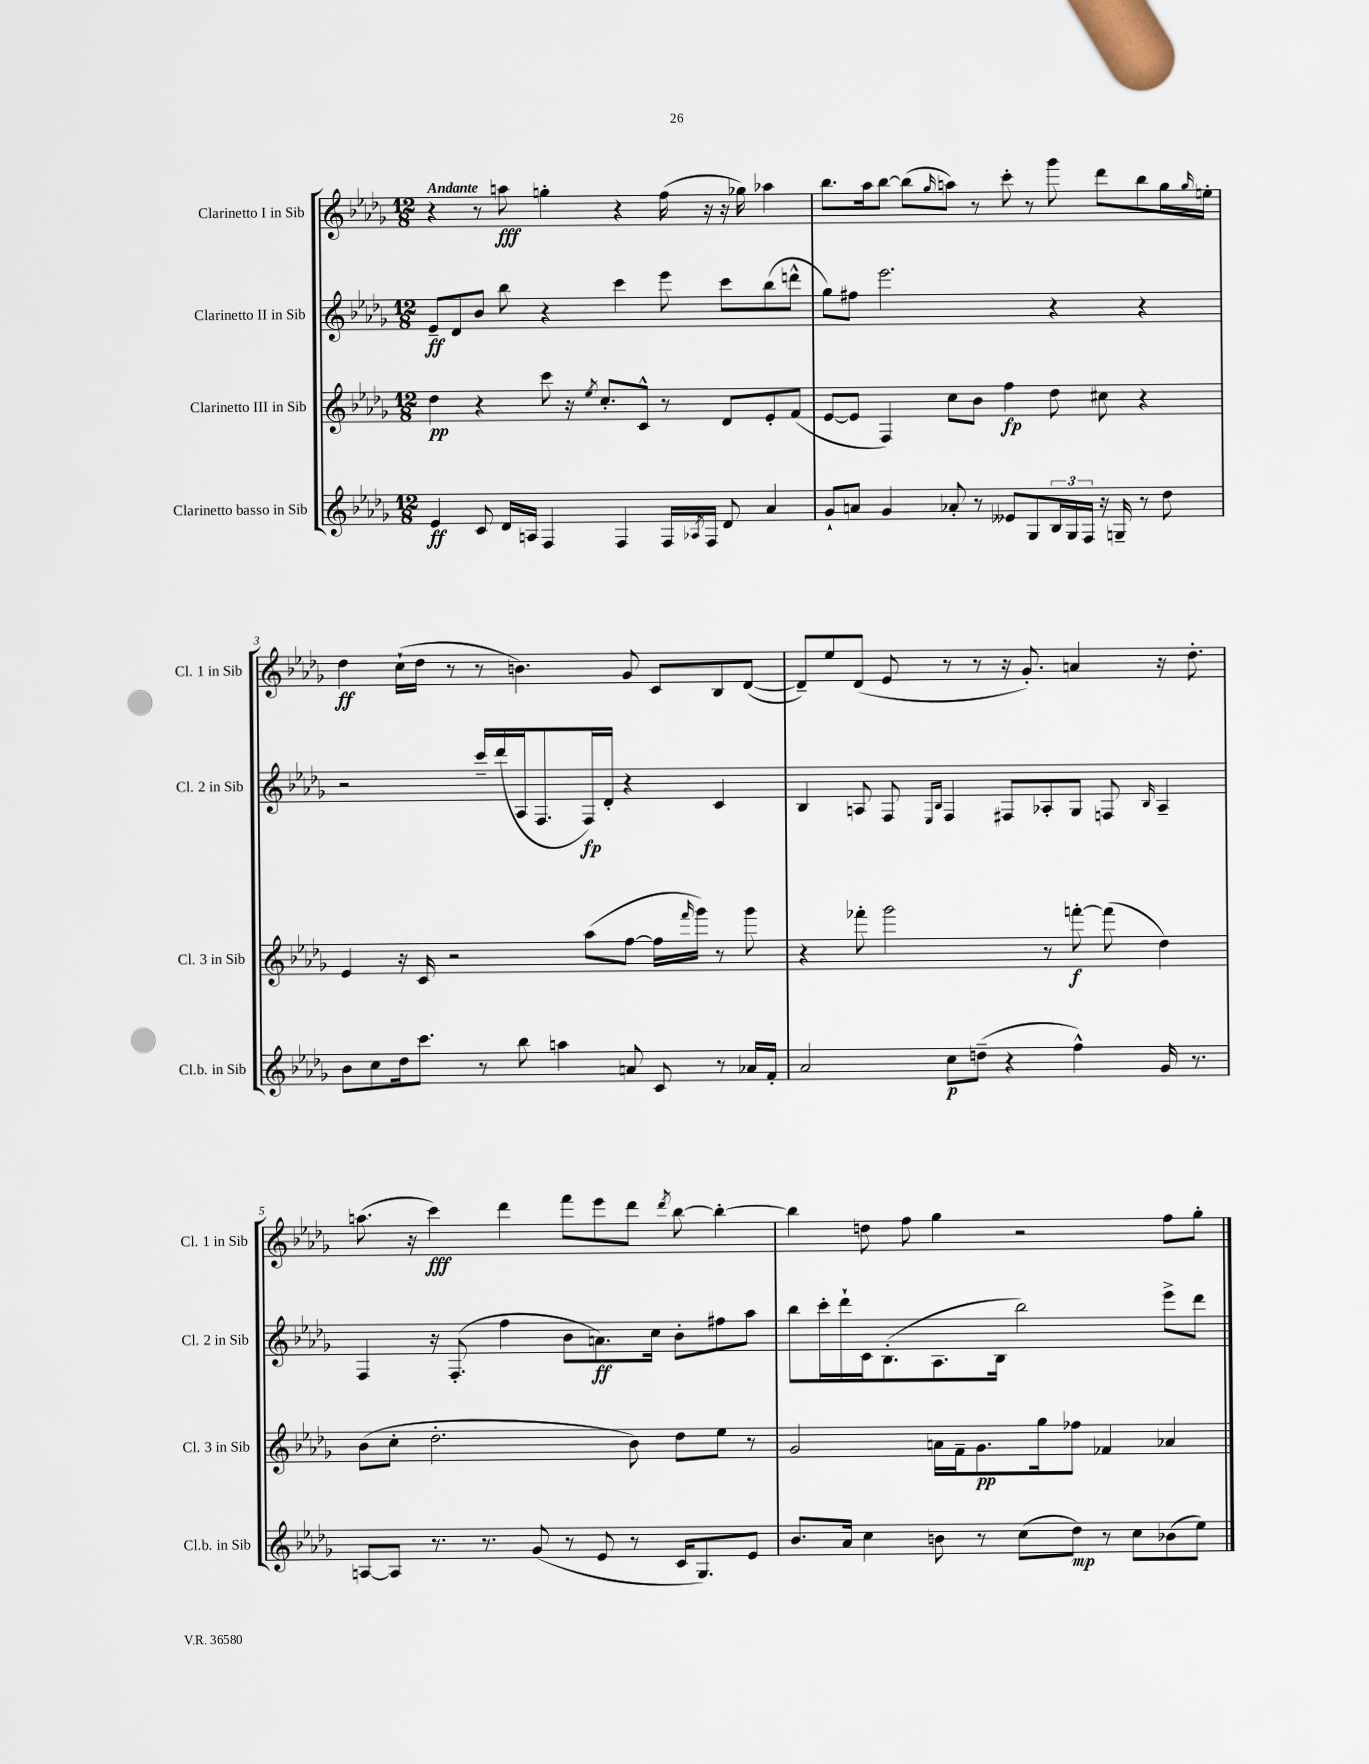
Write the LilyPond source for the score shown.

<<
\new StaffGroup <<
\new Staff = "s0" \with { instrumentName = "Clarinetto I in Sib" shortInstrumentName = "Cl. 1 in Sib" } {
    \clef treble \key des \major \numericTimeSignature \time 12/8 \tempo "Andante"
    r4 r8 a''8\fff g''4-. r4 f''16( r16 r16 ges''16) aes''4 |
    bes''8. aes''16 bes''8~ bes''8( \grace { ges''16 } a''8) r8 c'''8-. r8 ges'''8 des'''8 bes''8 ges''16 \grace { ges''16 } e''16-. |
    des''4\ff c''16-!( des''16 r8 r8 b'4.) ges'8 c'8 bes8 des'8~( |
    des'8--) ees''8 des'8( ees'8 r8 r8 r16 ges'8.-.) a'4 r16 des''8.-. |
    a''8.( r16 c'''4\fff) des'''4 f'''8 ees'''8 des'''8 \acciaccatura { des'''8 } bes''8~ bes''4~-. |
    bes''4 d''8 f''8 ges''4 r2 f''8 ges''8-. \bar "|." |
}
\new Staff = "s1" \with { instrumentName = "Clarinetto II in Sib" shortInstrumentName = "Cl. 2 in Sib" } {
    \clef treble \key des \major \numericTimeSignature \time 12/8
    ees'8--\ff des'8 bes'8 bes''8 r4 c'''4 ees'''8 c'''8 bes''8( d'''8-^ |
    ges''8) fis''8 ees'''2. r4 r4 |
    r2 c'''16-- des'''16( aes16 f8. f16\fp) des'16-. r4 c'4 |
    bes4 a8 f8 \grace { ees16 bes16 } f4 fis8 aes8-. ges8 f8 \grace { bes16 } aes4-- |
    f4 r16 f8.-.( f''4 bes'8 a'8.\ff) c''16 bes'8-. fis''8 aes''8 |
    bes''8 c'''16-. des'''16-! c'16 bes8.-.( aes8. bes16 bes''2) ees'''8-> des'''8 \bar "|." |
}
\new Staff = "s2" \with { instrumentName = "Clarinetto III in Sib" shortInstrumentName = "Cl. 3 in Sib" } {
    \clef treble \key des \major \numericTimeSignature \time 12/8
    des''4\pp r4 c'''8 r16 \acciaccatura { ees''8 } c''8.-. c'8-^ r8 des'8 ees'8-. f'8( |
    ees'8~ ees'8 f4) c''8 bes'8 f''4\fp des''8 cis''8 r4 |
    ees'4 r16 c'16 r2 aes''8( f''8~ f''16 \grace { f'''16 } ges'''16) r8 ges'''8 |
    r4 fes'''8-. ges'''2 r8 f'''8~-.\f f'''8( des''4) |
    bes'8( c''8-. des''2.-. bes'8) des''8 ees''8 r8 |
    ges'2 a'16 f'16-- ges'8.\pp ges''16 fes''8 fes'4 aes'4 \bar "|." |
}
\new Staff = "s3" \with { instrumentName = "Clarinetto basso in Sib" shortInstrumentName = "Cl.b. in Sib" } {
    \clef treble \key des \major \numericTimeSignature \time 12/8
    ees'4\ff c'8 des'16 a16 f4 f4 f16 \acciaccatura { aes8 } f16 des'8 aes'4 |
    ges'8-! a'8 ges'4 aes'8-. r8 eeses'8 ges8 \tuplet 3/2 { bes16 ges16 f16 } r16 g16-- r8 des''8 |
    bes'8 c''8 des''16 c'''8. r8 bes''8 a''4 a'8 c'8 r8 aes'16 f'16-. |
    aes'2 c''8\p d''8--( r4 f''4-^) ges'16 r8. |
    a8~ a8 r8. r8. ges'8( r8 ees'8 r8 c'16 ges8.) ees'8 |
    bes'8. aes'16 c''4 b'8 r8 c''8( des''8\mp) r8 c''8 bes'8( ees''8) \bar "|." |
}
>>
>>
